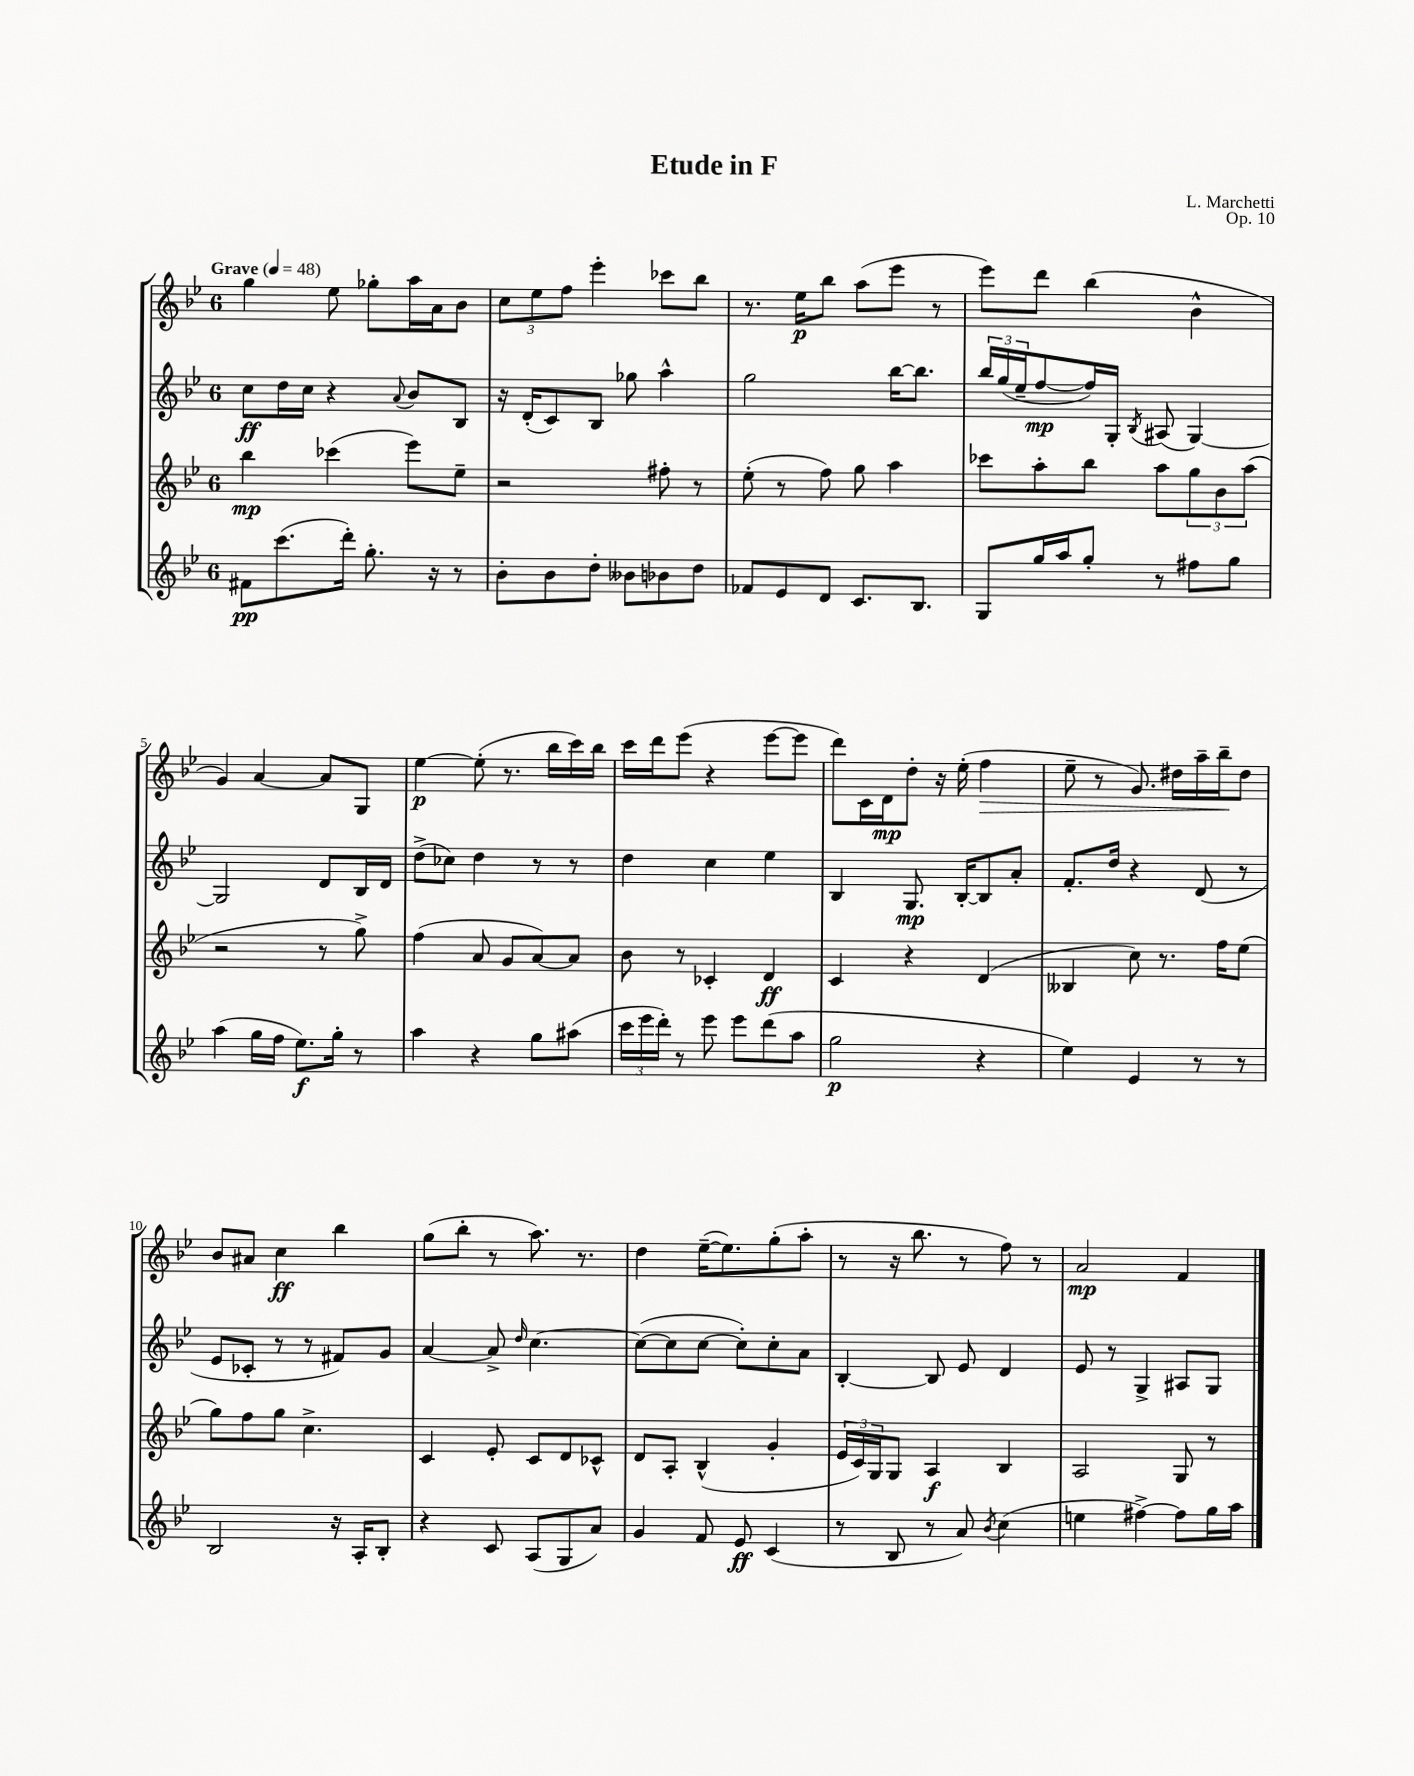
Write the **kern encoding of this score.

**kern	**kern	**kern	**kern
*staff4	*staff3	*staff2	*staff1
*clefG2	*clefG2	*clefG2	*clefG2
*k[b-e-]	*k[b-e-]	*k[b-e-]	*k[b-e-]
*M6/8	*M6/8	*M6/8	*M6/8
*MM48	*MM48	*MM48	*MM48
8f#	4bb-	8cc	4gg
(8.ccc	.	16dd	.
.	.	16cc	.
.	(4ccc-	4r	8ee-
16ddd')	.	.	.
8.gg'	.	.	8gg-'
.	.	8qqa	.
.	8eee-)	8b-	16aa
16r	.	.	16a
8r	8ee-~	8B-	8b-
=	=	=	=
8b-'	2r	16r	12cc
.	.	(16d'	.
.	.	.	12ee-
8b-	.	8c)	.
.	.	.	12ff
8dd'	.	8B-	4eee-'
8b--	.	8gg-	.
8b-	8ff#'	4aa^^	8ccc-
8dd	8r	.	8bb-
=	=	=	=
8f-	(8ee-'	2gg	8.r
8e-	8r	.	.
.	.	.	16ee-
8d	8ff)	.	8bb-
8.c	8gg	.	(8aa
.	4aa	[16bb-	8eee-
8.B-	.	8.bb-]	.
.	.	.	8r
=	=	=	=
8G	8ccc-	24bb-	8eee-)
.	.	(24gg	.
.	.	24ee-~	.
16gg	8aa'	[8ff	8ddd
16aa	.	.	.
8gg'	8bb-	16ff])	(4bb-
.	.	16G'	.
.	.	8qB-	.
8r	8aa	(8A#	.
8ff#	12gg	[4G)	4b-^^
.	12b-	.	.
8gg	.	.	.
.	(12aa	.	.
=	=	=	=
(4aa	2r	2G]	4g)
16gg	.	.	[4a
16ff	.	.	.
8.ee-)	.	.	.
.	8r	8d	8a]
16gg'	.	.	.
8r	8gg^)	16B-	8G
.	.	16d	.
=	=	=	=
4aa	(4ff	(8dd^	[4ee-
.	.	8cc-)	.
4r	8a	4dd	(8ee-']
.	8g	.	8.r
8gg	[8a)	8r	.
.	.	.	16bb-
(8aa#	8a]	8r	16ccc)
.	.	.	16bb-
=	=	=	=
24ccc	8b-	4dd	16ccc
24eee-	.	.	.
.	.	.	16ddd
24ddd')	.	.	.
8r	8r	.	(8eee-
8eee-	4c-'	4cc	4r
8eee-	.	.	.
(8ddd	4d	4ee-	[8eee-
8aa	.	.	8eee-]
=	=	=	=
2gg	4c	4B-	8ddd)
.	.	.	16c
.	.	.	16d
.	4r	8.G	8dd'
.	.	.	16r
.	.	[16B-'	(16ee-'
4r	(4d	8B-]	4ff
.	.	8a'	.
=	=	=	=
4ee-)	4B--	8.f'	8ee-~
.	.	.	8r
.	.	16dd	.
4e-	8cc)	4r	8.g)
.	8.r	.	.
.	.	.	16dd#
8r	.	(8d	16aa~
.	16ff	.	16bb-~
8r	(8ee-	8r	8dd#
=	=	=	=
2B-	8gg)	8e-	8b-
.	8ff	8c-'	8a#
.	8gg	8r	4cc
.	4.cc^	8r	.
16r	.	8f#)	4bb-
16A'	.	.	.
8B-'	.	8g	.
=	=	=	=
4r	4c	[4a	(8gg
.	.	.	8bb-'
8c	8e-'	8a^]	8r
.	.	16qqdd	.
(8A	8c	[4.cc	8.aa)
8G	8d	.	.
.	.	.	8.r
8a)	8c-^^	.	.
=	=	=	=
4g	8d	(8cc_	4dd
.	8A'	8cc]	.
8f	(4B-^^	[8cc	([16ee-~
.	.	.	8.ee-])
8e-	.	8cc'])	.
(4c	4g'	8cc'	(8gg'
.	.	8a	8aa'
=	=	=	=
8r	24e-	[4B-'	8r
.	24c)	.	.
.	24G	.	.
8B-	8G	.	16r
.	.	.	8.bb-
8r	4A	8B-]	.
8a)	.	8e-	8r
8qb-	.	.	.
(4cc	4B-	4d	8ff)
.	.	.	8r
=	=	=	=
4ee	2A	8e-	2a
.	.	8r	.
[4ff#^)	.	4G^	.
8ff#]	8G	8A#	4f
16gg	8r	8G	.
16aa	.	.	.
==	==	==	==
*-	*-	*-	*-
